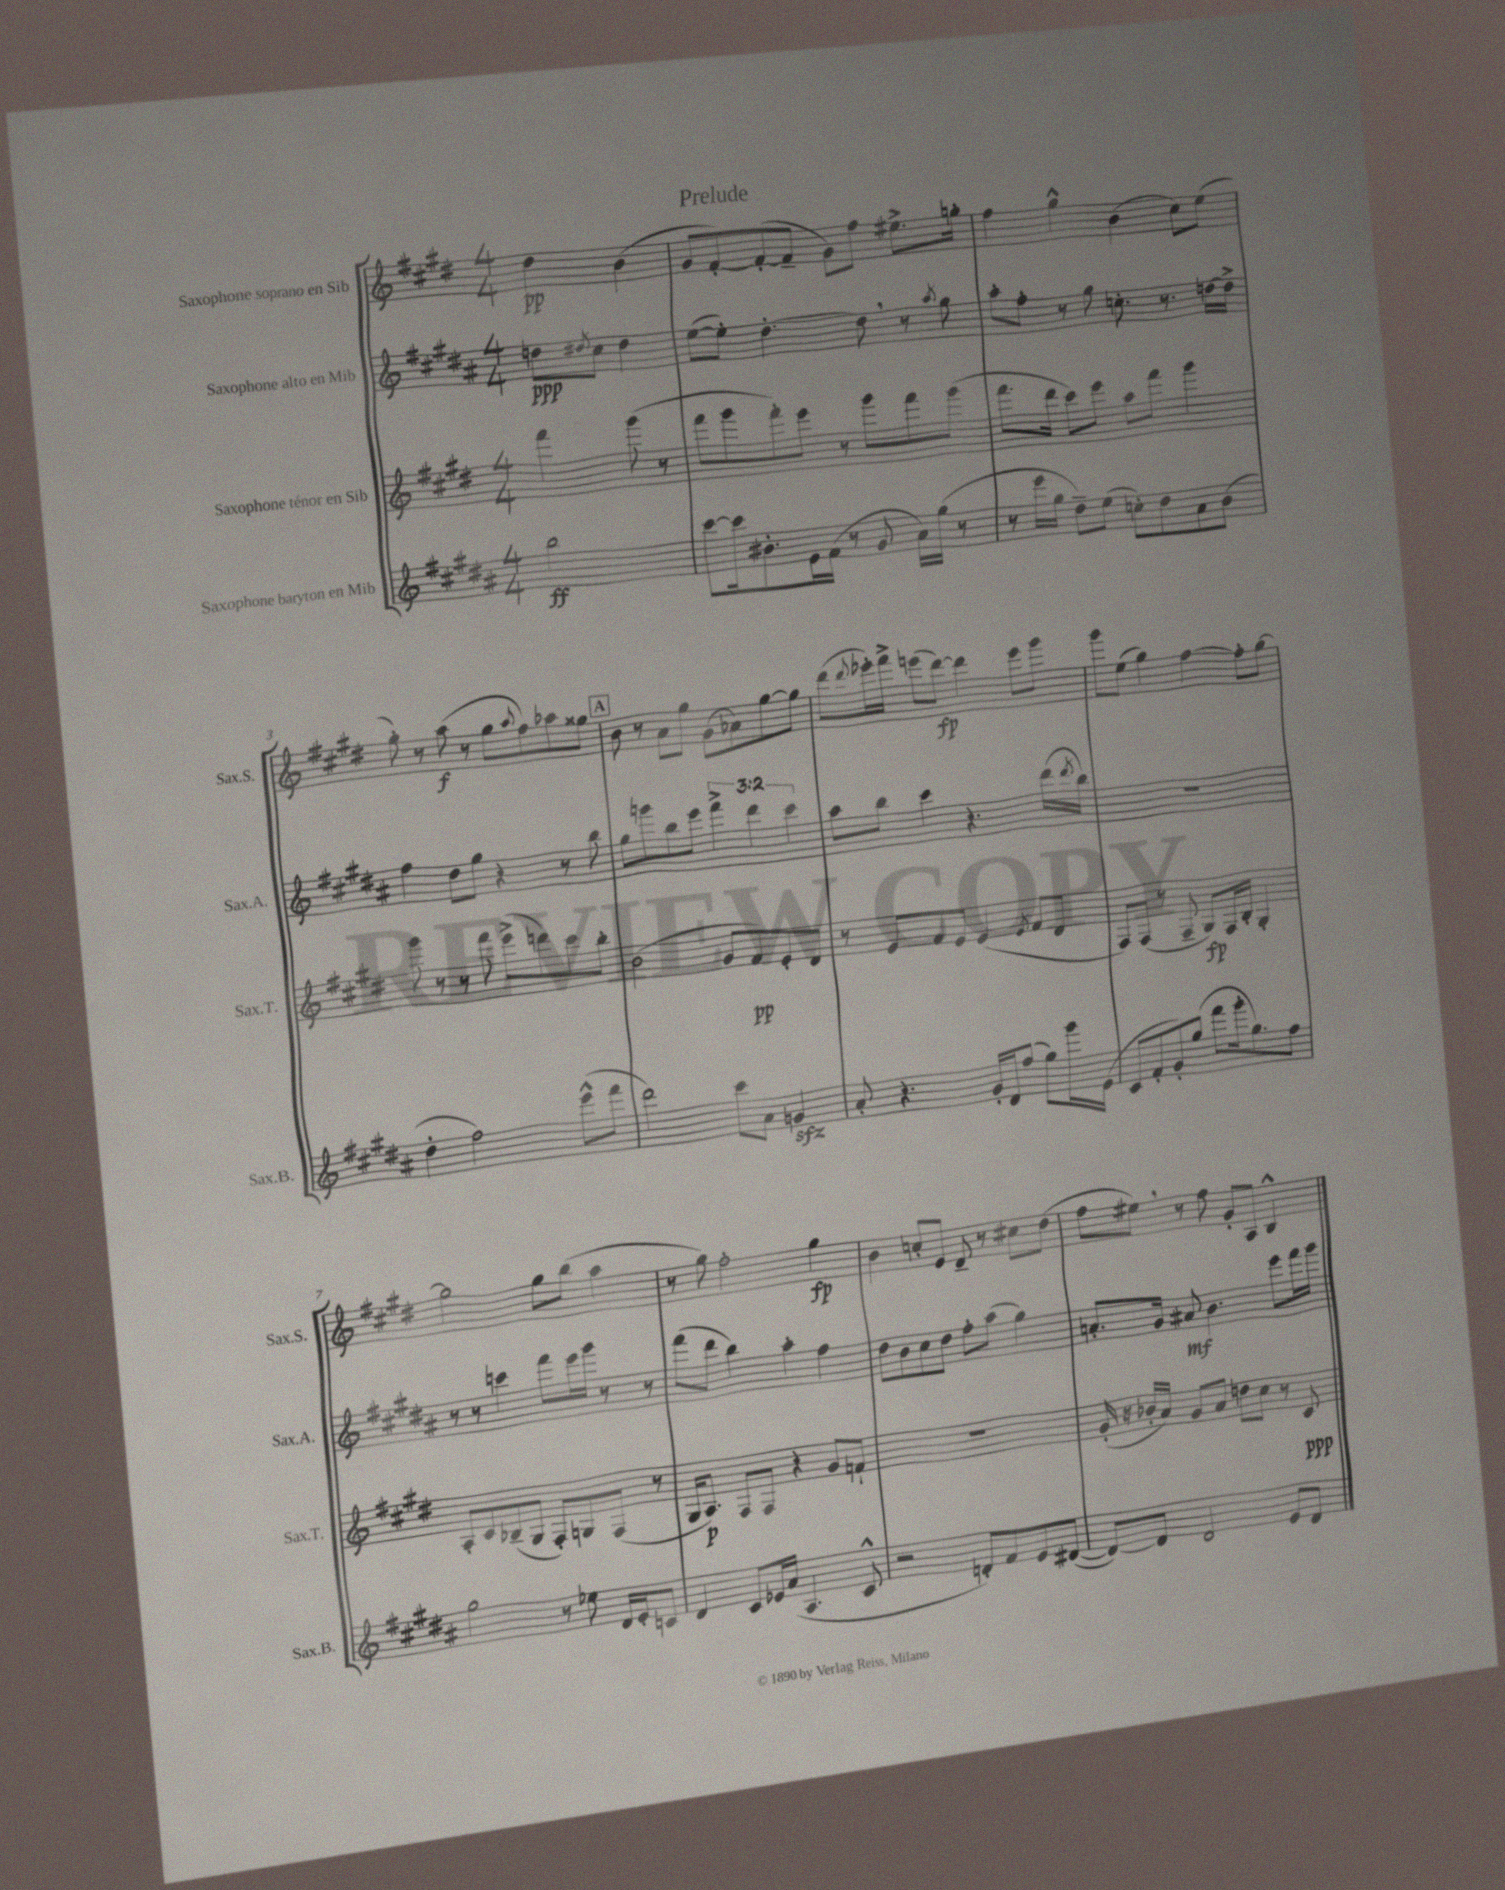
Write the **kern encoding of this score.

**kern	**kern	**kern	**kern
*staff4	*staff3	*staff2	*staff1
*clefG2	*clefG2	*clefG2	*clefG2
*k[f#c#g#d#a#]	*k[f#c#g#d#]	*k[f#c#g#d#a#]	*k[f#c#g#d#]
*M4/4	*M4/4	*M4/4	*M4/4
2bb\	4fff#\	8dd\L	4dd#\
.	.	8qdd#/	.
.	.	8cc#\J	.
.	(8ggg#\	4dd#\	(4b\
.	8r	.	.
=	=	=	=
[8ccc#\L	8fff#\L	([8ee\L	8g#/L
16ccc#\]k	8ggg#\	8ee'\]J)	[8f#'/)
8.b#'\	.	.	.
.	8fff#'\)	[4.dd#'\	(8f#'/_
16e\L	8eee\J	.	8f#~/]J
(16f#\JJ	.	.	.
8r	8r	.	8g#\L)
8g#/	8ggg#\L	8dd#\]	8ff#\J
16a#\LL)	8fff#\	8r	8.ee#^\L
(16gg#\JJ	.	.	.
.	.	8qaa#/	.
8r	(8ggg#\J	8gg#\	.
.	.	.	16gg'\Jk
=	=	=	=
8r	8.fff#\L	8aa#'\L	4ff#\
16eee\LL	.	8ff#'\J	.
16gg#\JJ	16ddd#\Jk	.	.
8dd#~\L)	8ccc#\L)	8r	4gg#^^\
(8ee\J	8eee\J	8gg#\	.
8cc'\L)	8aa\L	8.cc'\	(4b\
8dd#\	8fff#\J	.	.
.	.	8.r	.
8a#\	4ggg#\	.	8cc#\L)
(8b\J	.	[16dd\LL	(8ee\J
.	.	16dd^\]JJ	.
=	=	=	=
4dd#'\	8ggg#\	4ff#\	8gg#'\)
.	8r	.	8r
2ff#\)	8r	8dd#\L	(8aa\
.	8fff#\	8gg#\J	8r
.	(8eee^\L	4r	8gg#\L
.	.	.	8qqaa/
.	8ddd\)	.	8ff#\)
(8eee^^\L	8ccc#\	8r	8aa-\
8fff#\J	8bb'\J	8bb\	8gg##\J
=	=	=	=
2ddd#\)	(2b\	8gg#\L	8b\
.	.	8ggg\	8r
.	.	8bb\	8a\L
.	.	8eee\J	8gg#\J
8ccc#\L	8g#/L	6fff#^\	(8g#\L
8a#\J	8f#/)	.	8a-\)
.	.	6ddd#\	.
4g/	8e'/	.	[8gg#\
.	.	6ccc#\	.
.	8d#/J	.	8gg#\]J
=	=	=	=
8a#'/	8r	8aa#\L	(8ddd#\L
.	.	.	8qqddd#/
4.r	8e/L	8bb\J	16eee-'\L)
.	.	.	16fff#^\JJ
.	8f#/	4ccc#\	(8eee\L
.	8e/J	.	[8ddd#\J)
16g#'/LL	(4e/	4.r	4ddd#\]
16d#/J	.	.	.
(8ff#/J	.	.	.
.	8qe/	.	.
8gg#\L)	8f#/L	.	8eee\L
16ggg#\L	8d#/J	(16ddd#\LL	8ggg#\J
.	.	8qddd#/	.
(16e\JJ	.	16bb\JJ)	.
=	=	=	=
8c#/L	8F#/L)	1r	8ggg#\L
8f#'/	(8F#/J	.	(8ee\J
8g#'/)	8r	.	4gg#\)
(8gg#/J	8F#~/	.	.
8fff#\L	8G#/L)	.	[4ff#\
16ggg#'\k	16F#/L	.	.
8.gg#\)	16B'/JJ	.	.
.	4G#'/	.	8ff#'\]L
8ff#\J	.	.	[8gg#\J
=	=	=	=
2gg#\	8A'/L	8r	2gg#\]
.	8c#/	8r	.
.	(8B-~/	4ccc\	.
.	8G#/J	.	.
8r	8F#'/L)	8fff#\L	8gg#\L
8ee-\	8G/	16eee\L	(8bb\J
.	.	16ggg#\JJ	.
16d#/LL	(8F#/J	8r	4aa\
16e'/J	.	.	.
8c/J	8r	8r	.
=	=	=	=
4d#/	16G#/LK	(8fff#\L	8r
.	8.A/J)	.	.
.	.	8ddd#\J	8gg#\)
8c#/L	8F#/L	4bb\)	2ff#'\
16e-/L	8F#/J	.	.
(16a#/JJ	.	.	.
4.A#/	4r	4aa#'\	.
.	8g#/L	4ff#\	4gg#\
8c#^^/	8f`/J	.	.
=	=	=	=
2r	1r	8dd#\L	4b\
.	.	8b\	.
.	.	8cc#\	8cc'/L
.	.	8dd#\J	8e/J
8d'/L)	.	8ff#'\L	8d#~/
8f#/	.	(8aa#\J	8r
8e/	.	4gg#\)	8cc#\L
([8d#/J	.	.	(8dd#\J
=	=	=	=
8d#/_L)	(16g#'/	8.a'/L	8ff#\L
.	16r	.	.
8d#/]J	16b-'/LL	.	8ee#\J)
.	16a/JJ)	16g#/Jk	.
2d#/	8g#/L	8a#/	8r
.	8a/J	4.b\	8ff#\
.	8dd\L	.	8g#'/L
.	8cc#\J	.	8A/J
8e/L	8r	8eee\L	4B^^/
8d#/J	8c#/	16fff#\L	.
.	.	16ggg#\JJ	.
==	==	==	==
*-	*-	*-	*-
